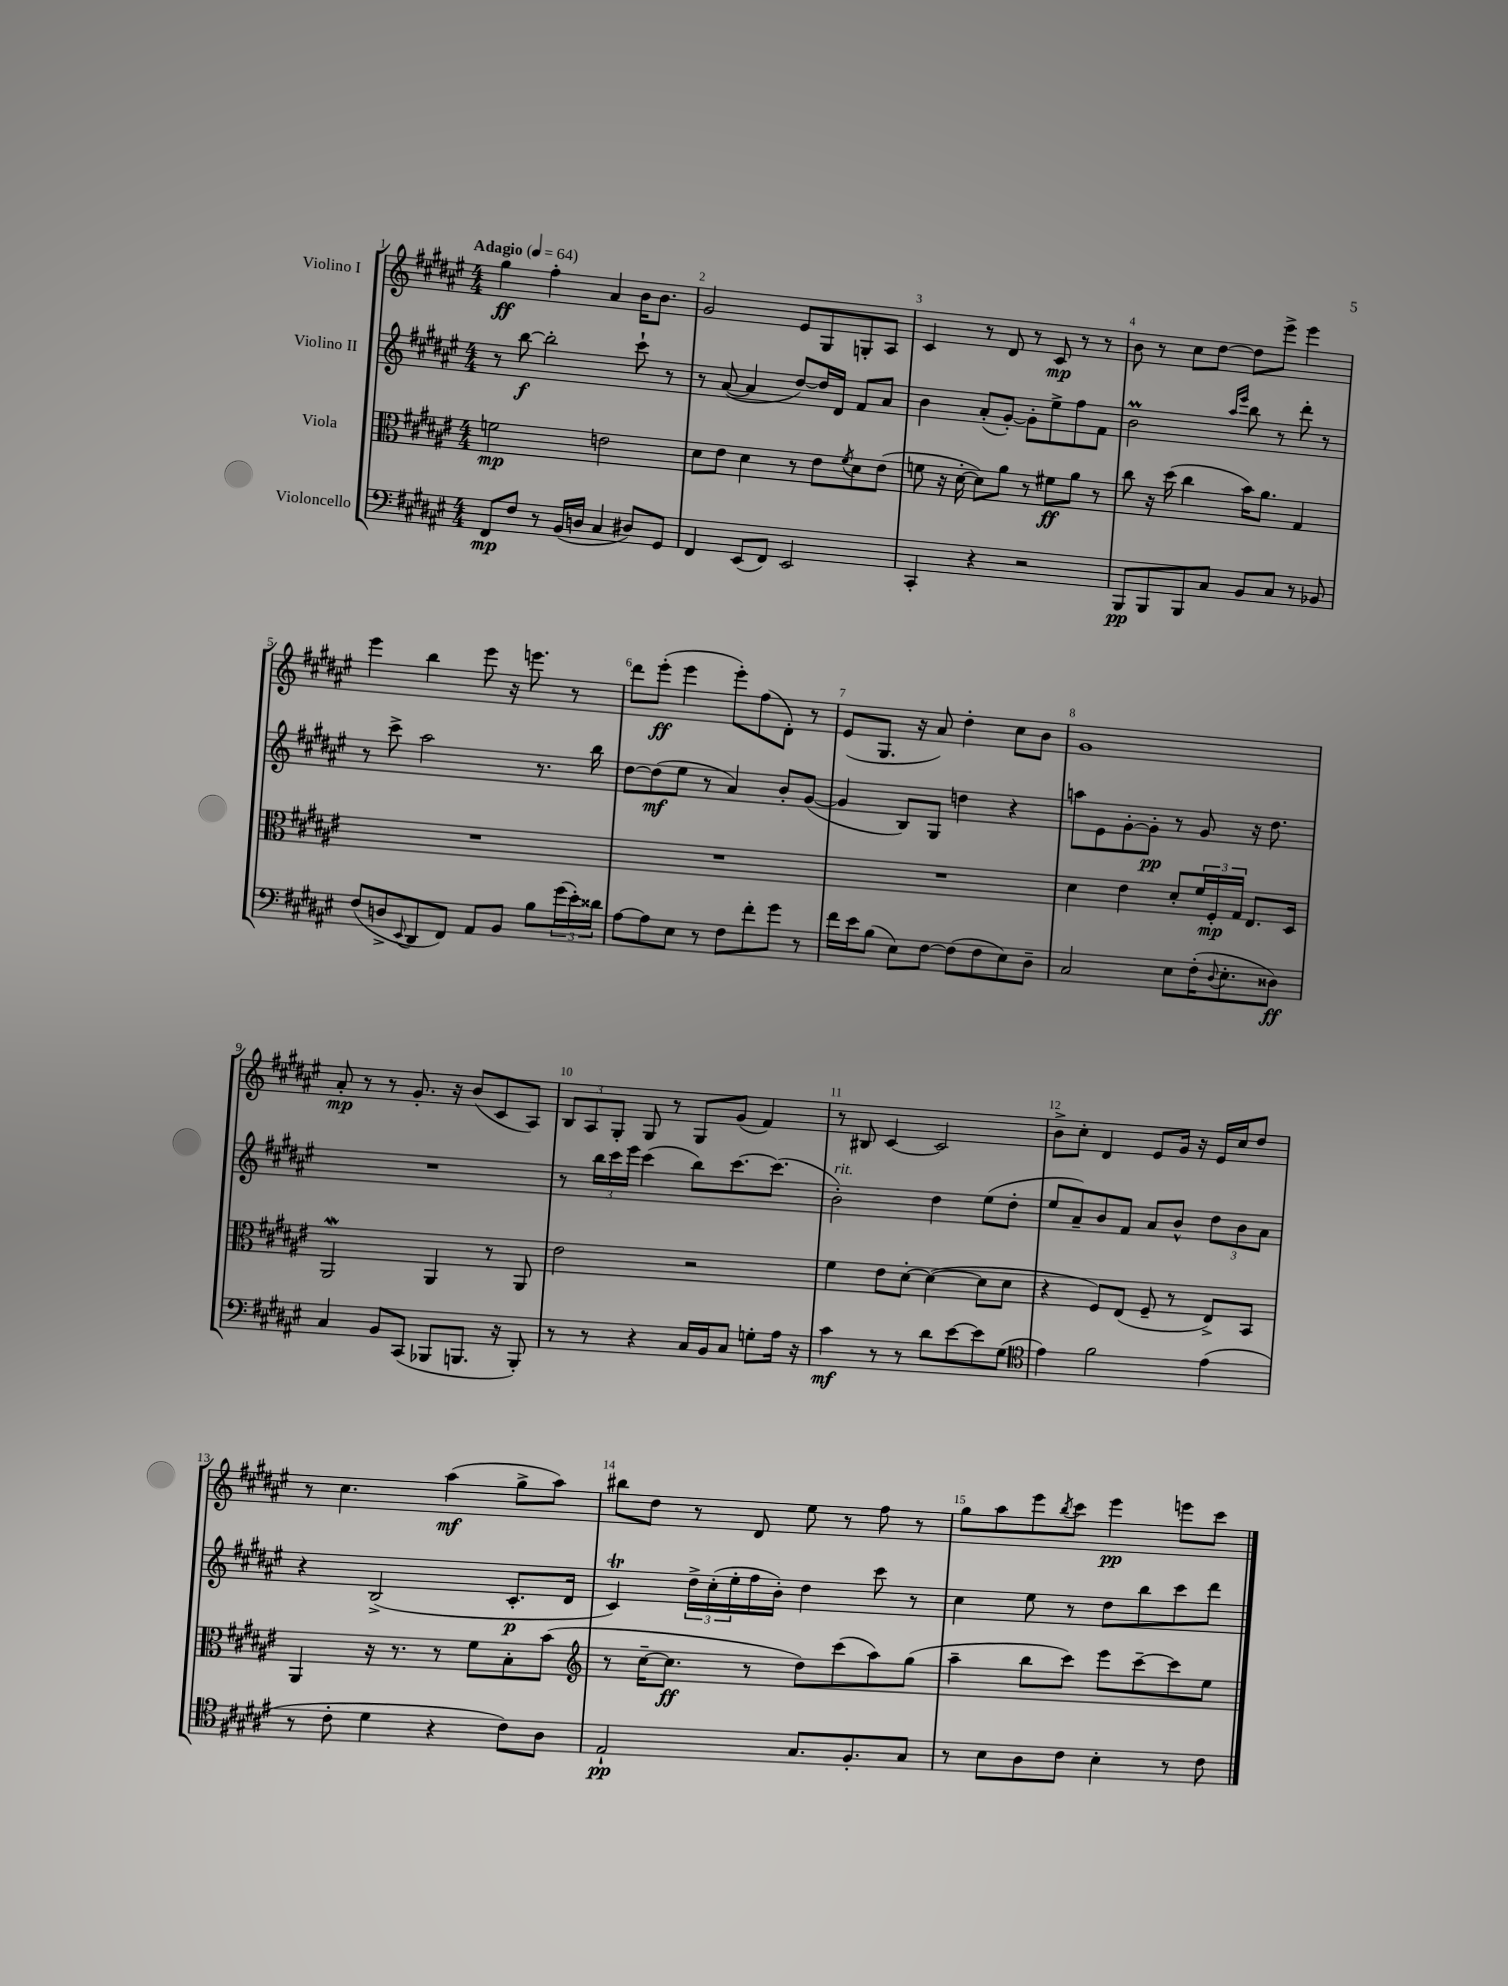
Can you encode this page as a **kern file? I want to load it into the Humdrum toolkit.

**kern	**kern	**kern	**kern
*staff4	*staff3	*staff2	*staff1
*clefF4	*clefC3	*clefG2	*clefG2
*k[f#c#g#d#a#e#]	*k[f#c#g#d#a#e#]	*k[f#c#g#d#a#e#]	*k[f#c#g#d#a#e#]
*M4/4	*M4/4	*M4/4	*M4/4
*MM64	*MM64	*MM64	*MM64
8FF#	2f	8r	4gg#
8F#	.	[8bb	.
8r	.	2bb']	4ff#'
(16BB	.	.	.
16D	.	.	.
4C#	2e	.	4a#
8D#)	.	8ccc#`	16b
.	.	.	8.b
8GG#	.	8r	.
=	=	=	=
4FF#	8d#	8r	2g#
.	8e#	([8a#	.
(8EE#	4d#	4a#]	.
8FF#)	.	.	.
2EE#	8r	[8dd#)	8e#
.	8e#	16dd#]	8G#
.	.	16d#	.
.	8qf#	.	.
.	8d#	8f#	8G'
.	(8e#	8a#	8A#
=	=	=	=
4CC#'	8f	4b	4c#
.	16r	.	.
.	[16d#'	.	.
4r	8d#])	(8a#'	8r
.	8a#	[8g#')	8d#
2r	8r	8g#']	8r
.	8f#	8ee#^	8c#
.	8a#	8ff#	8r
.	8r	8f#	8r
=	=	=	=
8BBB	8cc#	2b	8b
8BBB	16r	.	8r
.	(16dd#	.	.
8BBB	4cc#	.	8cc#
8C#	.	.	[8dd#
.	.	16qqaa#	.
.	.	16qqeee#	.
8BB	16b)	8bb	8dd#]
.	8.a#	.	.
8C#	.	8r	8eee#^
8r	4G#	8ddd#'	4eee#
8BB-	.	8r	.
=	=	=	=
(8F#	1r	8r	4eee#
8D^	.	8ccc#^	.
8qqEE#	.	.	.
8DD#	.	2aa#	4bb
8FF#)	.	.	.
8AA#	.	.	8eee#
8BB	.	.	16r
.	.	.	8.eee
8B	.	8.r	.
(24g#	.	.	8r
24e#')	.	.	.
.	.	16bb	.
24d##	.	.	.
=	=	=	=
[8A#	1r	[8dd#	8ddd#
8A#]	.	(8dd#]	(8eee#'
8E#	.	8ee#	4eee#
8r	.	8r	.
8F#	.	4a#)	8eee#')
8f#'	.	.	(8ff#
8g#	.	8b'	8d#')
8r	.	([8g#	8r
=	=	=	=
16f#	1r	4g#]	(8e#
16e#	.	.	.
(8B	.	.	8.G#
8E#)	.	8B)	.
.	.	.	16r
[8F#	.	8G#	8a#)
(8F#]	.	4dd	4dd#'
8F#	.	.	.
8E#)	.	4r	8cc#
8D#~	.	.	8b
=	=	=	=
2C#	4d#	8aa	1g#
.	.	8e#	.
.	4e#	[8g#'	.
.	.	8g#']	.
8E#	8d#'	8r	.
(16F#'	24f#	8g#	.
.	24F#'	.	.
8qqD#	.	.	.
8.E#'	.	.	.
.	24G#	.	.
.	8.E#	16r	.
.	.	8.dd#	.
8D##)	.	.	.
.	16D#	.	.
=	=	=	=
4C#	2AA#	1r	8a#'
.	.	.	8r
8BB	.	.	8r
(8CC#	.	.	8.g#'
8BBB-	4AA#	.	.
.	.	.	16r
8.BBB	.	.	(8b
.	8r	.	8c#
16r	.	.	.
8BBB')	8AA#	.	8A#)
=	=	=	=
8r	2e#	8r	12B
.	.	.	12A#
8r	.	24bb	.
.	.	24ccc#	12G#'
.	.	24eee#	.
4r	.	(4ccc#	8G#
.	.	.	8r
16C#	2r	8bb)	8G#
16BB	.	.	.
8C#	.	[8.ccc#	(8g#
8G'	.	.	4f#)
.	.	(8.ccc#]	.
16A#	.	.	.
16r	.	.	.
=	=	=	=
4c#	4f#	2b')	8r
.	.	.	8B#
8r	8e#	.	[4c#
8r	[8d#'	.	.
8d#	(4d#_	4dd#	2c#]
[8e#	.	.	.
8e#]	8d#]	(8ee#	.
(8G#	8d#	8dd#'	.
=	=	=	=
*clefC4	*	*	*
4e#)	4r	8ee#	8b^
.	.	8a#~)	8cc#'
2f#	8F#)	8b	4d#
.	(8E#	8f#	.
.	8F#~	8a#	8e#
.	8r	8b^^	16g#
.	.	.	16r
(4e#	8E#^)	12dd#	16e#
.	.	.	16cc#
.	.	12b	.
.	8BB	.	8dd#
.	.	12a#	.
=	=	=	=
8r	4AA#	4r	8r
8c#'	.	.	4.cc#
4d#	16r	(2B^	.
.	8.r	.	.
4r	8r	.	(4aa#
.	8f#	.	.
8c#)	8B'	8.c#'	8gg#^
8A#	(8b	.	8aa#)
.	.	16d#	.
=	=	=	=
*	*clefG2	*	*
2E#`	8r	4c#)	8bb#
.	[16cc#~	.	8dd#
.	8.cc#]	.	.
.	.	24dd#^	8r
.	.	(24cc#'	.
.	.	24ee#'	.
.	8r	16ff#	8d#
.	.	16b')	.
8.G#	8dd#)	4dd#	8ee#
.	(8ccc#	.	8r
8.F#'	.	.	.
.	8aa#)	8ccc#	8ff#
8G#	(8gg#	8r	8r
=	=	=	=
8r	4aa#~	4cc#	8gg#
8B	.	.	8aa#
8A#	8bb	8ee#	8eee#
.	.	.	8qbb
8c#	8ccc#)	8r	8ccc#
4B'	8eee#	8dd#	4eee#
.	[8ccc#~	8bb	.
8r	8ccc#]	8ccc#	8eee
8c#	8ee#	8ddd#	8ccc#
==	==	==	==
*-	*-	*-	*-
